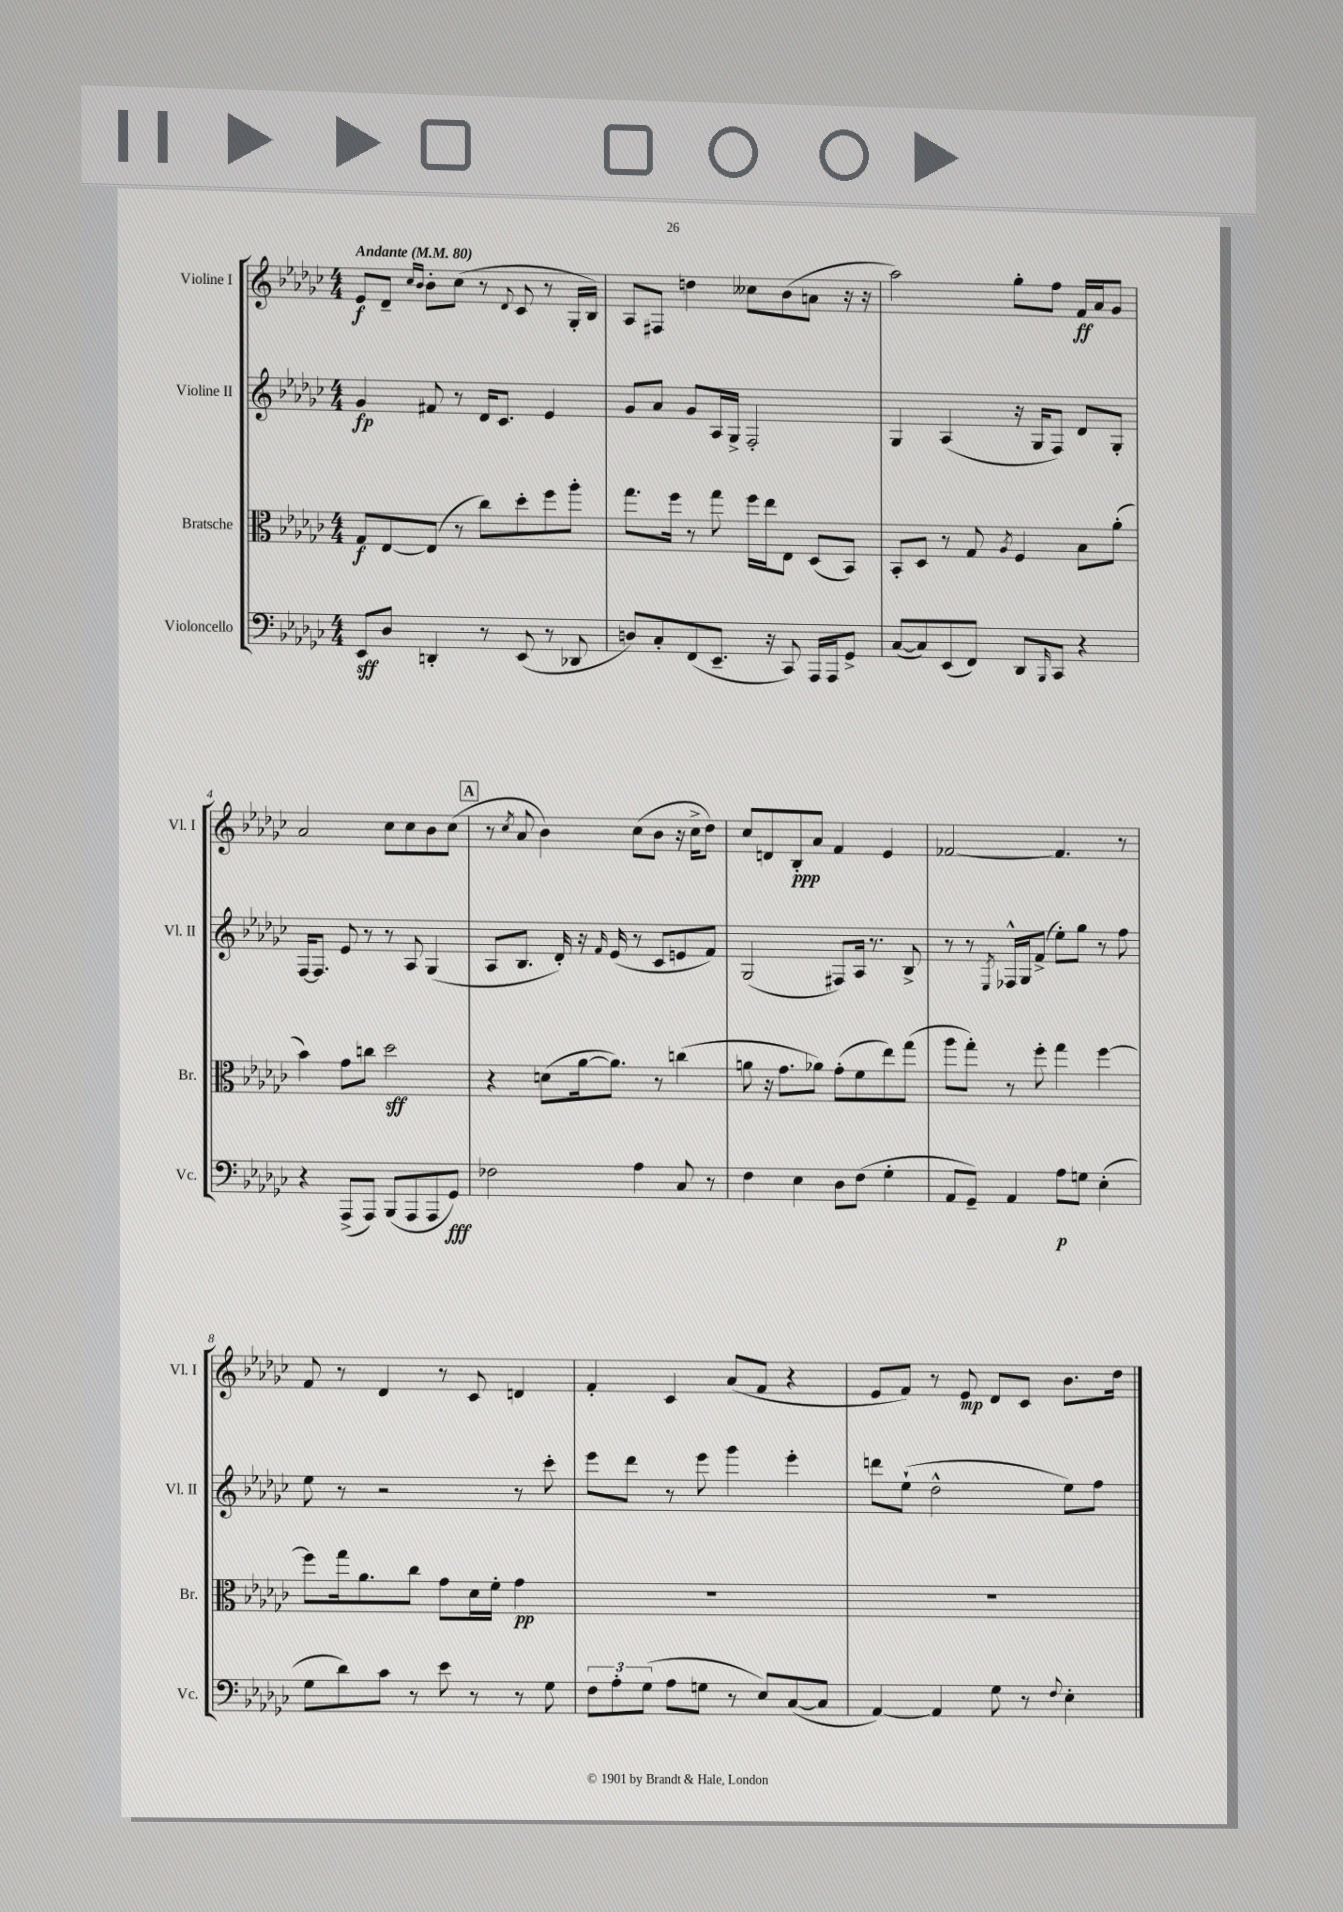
<<
\new StaffGroup <<
\new Staff = "s0" \with { instrumentName = "Violine I" shortInstrumentName = "Vl. I" } {
    \clef treble \key ges \major \numericTimeSignature \time 4/4 \tempo "Andante" 4 = 80
    ees'8\f des'8-- \grace { ces''16 bes'16 } bes'8-. ces''8( r8 \appoggiatura { des'8 } ces'8 r8 ges16-. bes16) |
    aes8 fis8 d''4 ceses''8 bes'8( a'8 r16 r16 |
    aes''2) ges''8-. f''8 f'16\ff aes'16 ges'8 |
    aes'2 ces''8 ces''8 bes'8 ces''8( |
    \mark \markup { \box "A" } r8 \acciaccatura { ces''8 } aes'8 bes'4) ces''8( bes'8 r16 ces''16-> des''8) |
    ces''8 d'8 bes8-.\ppp aes'8 f'4 ees'4 |
    fes'2~ fes'4. r8 |
    f'8 r8 des'4 r8 ces'8 d'4 |
    f'4-. ces'4 aes'8( f'8 r4 |
    ees'8 f'8) r8 ees'8\mp des'8 ces'8 bes'8. des''16 \bar "|." |
}
\new Staff = "s1" \with { instrumentName = "Violine II" shortInstrumentName = "Vl. II" } {
    \clef treble \key ges \major \numericTimeSignature \time 4/4
    ges'4\fp fis'8 r8 des'16 ces'8. ees'4 |
    ges'8 aes'8 ges'8 aes16 ges16-> f2-. |
    ges4 aes4( r16 ges16 f8) des'8 ges8-. |
    f16~ f8. ees'8 r8 r8 aes8 ges4( |
    \mark \markup { \box "A" } aes8 bes8. des'16-.) r16 \grace { f'16 } ees'16( r8 ces'8 e'8 f'8) |
    ges2( fis8) aes16 r8. bes8-> |
    r8 r8 \acciaccatura { ees8 } fes16-^ ges16 f'8->( ees''8-.) ges''8 r8 f''8 |
    ees''8 r8 r2 r8 ces'''8-. |
    ees'''8 des'''8 r8 ees'''8 ges'''4 ees'''4-. |
    d'''8 ees''8-!( des''2-^ ees''8) f''8 \bar "|." |
}
\new Staff = "s2" \with { instrumentName = "Bratsche" shortInstrumentName = "Br." } {
    \clef alto \key ges \major \numericTimeSignature \time 4/4
    ges8\f ees8~ ees8( r8 ces''8) des''8-. f''8 aes''8-. |
    ges''8. f''16 r8 ges''8 f''16 ees''16 ees8 des8( bes,8) |
    bes,8-. des8 r8 ges8 \acciaccatura { aes8 } f4 bes8 aes'8-.( |
    bes'4) ges'8 c''8 des''2\sff |
    \mark \markup { \box "A" } r4 d'8( aes'16~ aes'8.) r8 c''4( |
    a'8 r16 ges'8. aes'8) ges'8-.( f'8 ees''8) ges''8( |
    aes''8 ges''8-.) r8 f''8-. ges''4 f''4~ |
    f''8 ges''16 aes'8. ces''8 ges'8 des'16 f'16-. ges'4\pp |
    R1 |
    R1 \bar "|." |
}
\new Staff = "s3" \with { instrumentName = "Violoncello" shortInstrumentName = "Vc." } {
    \clef bass \key ges \major \numericTimeSignature \time 4/4
    ees,8\sff des8 d,4-. r8 ees,8( r8 des,8 |
    d8) ces8-. f,8( ees,8.-- r16 ces,8) aes,,16 aes,,16 ges,8-> |
    ces8~( ces8) ees,8( f,8) des,8 \grace { bes,,16 } ces,8 r4 |
    r4 aes,,8->( aes,,8) bes,,8( aes,,8 aes,,8 ges,8\fff) |
    \mark \markup { \box "A" } fes2 aes4 ces8 r8 |
    f4 ees4 des8 f8( ges4-. |
    aes,8 ges,8--) aes,4 aes8\p g8 ees4-.( |
    ges8 des'8) ces'8 r8 ees'8 r8 r8 ges8 |
    \tuplet 3/2 { f8 aes8-. ges8( } aes8 g8 r8 ees8) ces8~( ces8 |
    aes,4~) aes,4 ges8 r8 \appoggiatura { f8 } ees4-. \bar "|." |
}
>>
>>
